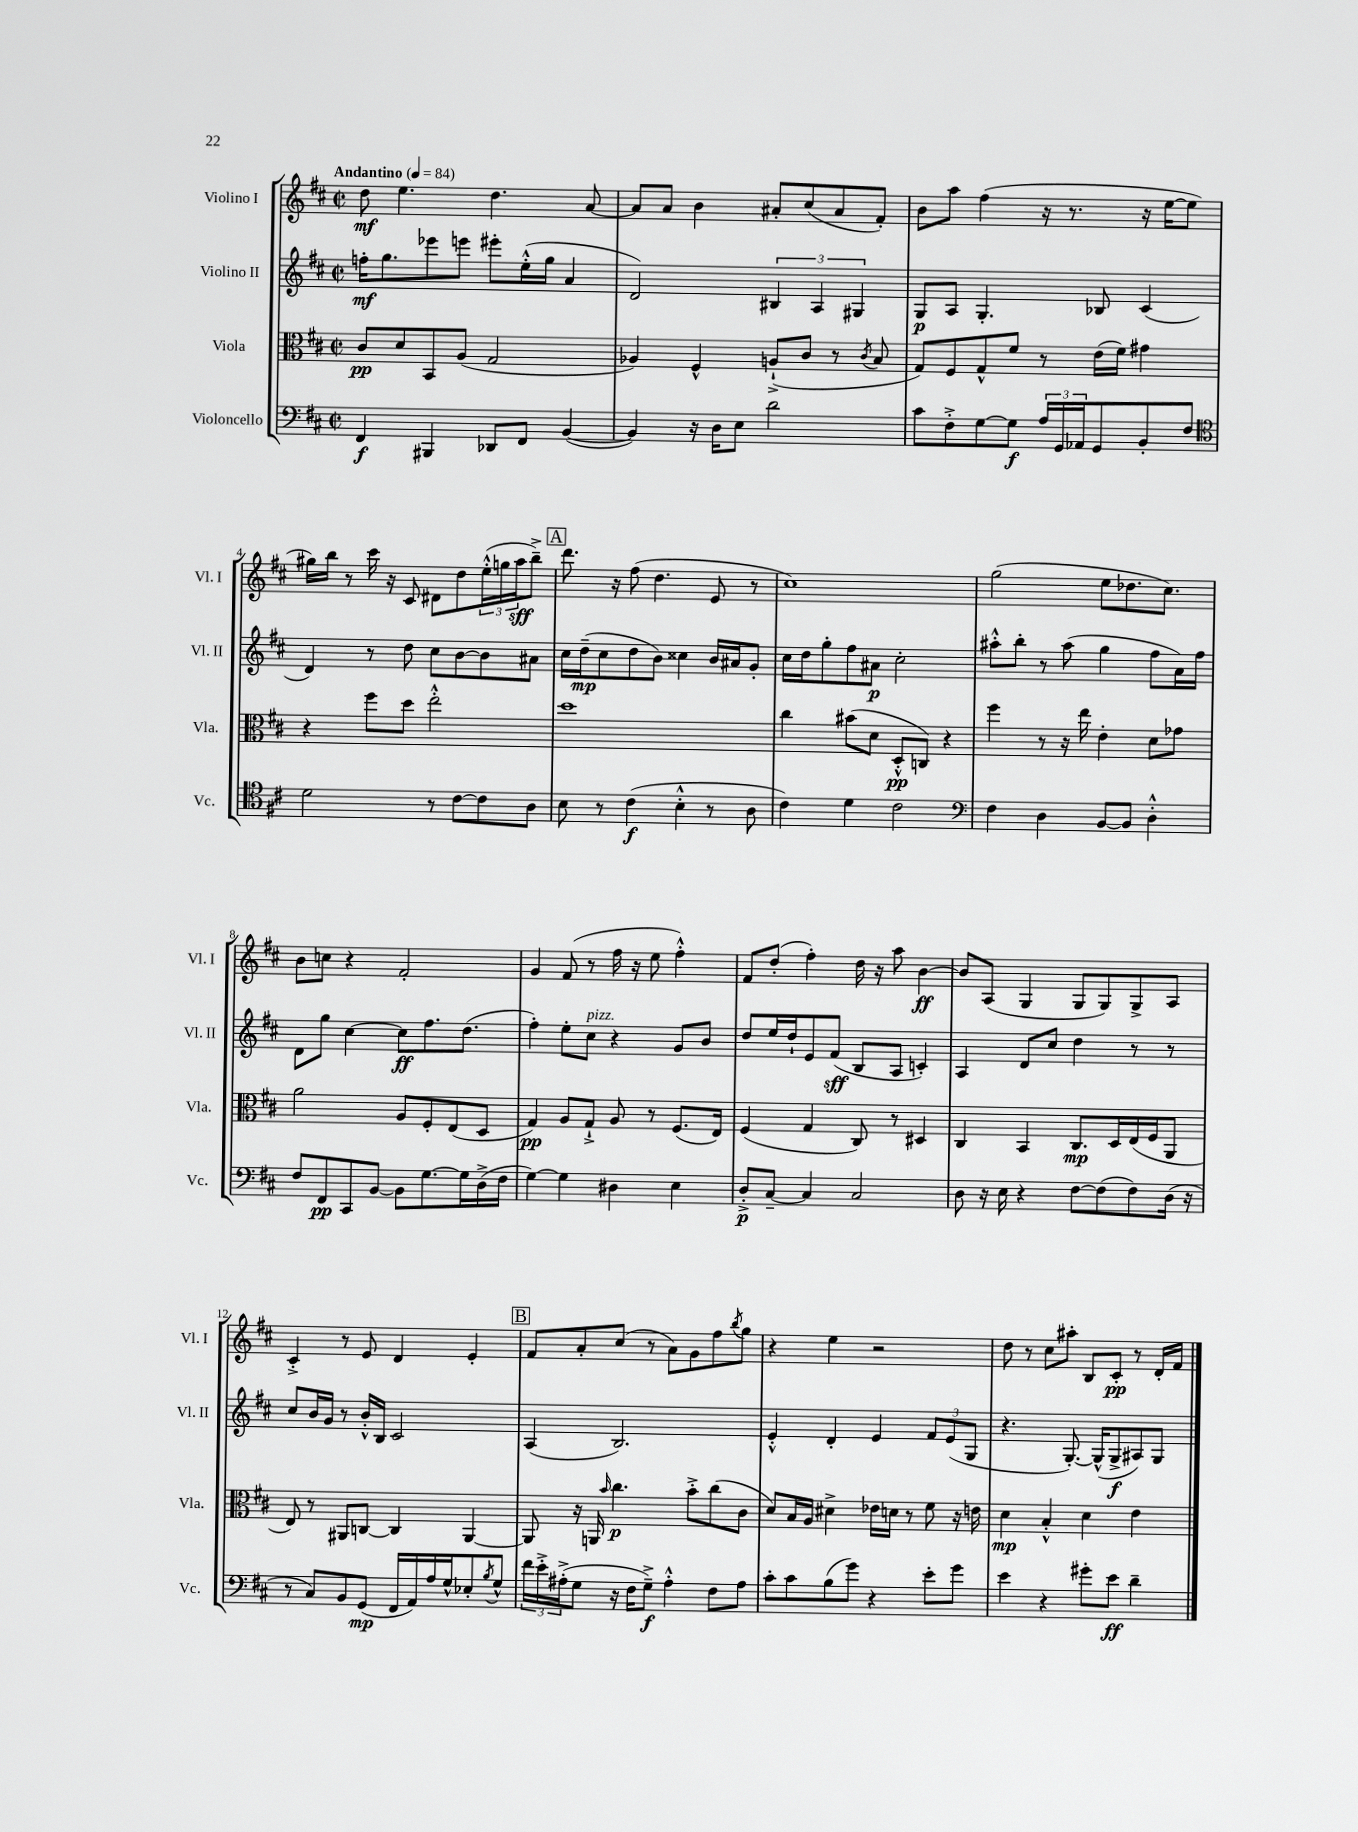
<<
\new StaffGroup <<
\new Staff = "s0" \with { instrumentName = "Violino I" shortInstrumentName = "Vl. I" } {
    \clef treble \key d \major \defaultTimeSignature \time 2/2 \tempo "Andantino" 4 = 84
    d''8\mf e''4. d''4. a'8~ |
    a'8 a'8 b'4 ais'8-. cis''8( ais'8 fis'8-.) |
    b'8 a''8 fis''4( r16 r8. r16 e''16~ e''8 |
    gis''16) b''16 r8 cis'''16 r16 cis'8 dis'8 d''8 \tuplet 3/2 { e''16-.-^( g''16 a''16\sff } b''8--->) |
    \mark \markup { \box "A" } d'''8. r16 fis''8( d''4. e'8 r8 |
    cis''1) |
    g''2( e''8 des''8. cis''8.) |
    b'8 c''8 r4 fis'2-. |
    g'4 fis'8( r8 fis''16 r16 e''8 fis''4-.-^) |
    fis'8 d''8-.( fis''4-.) d''16 r16 a''8 b'4~\ff |
    b'8 a8( g4 g8 g8) g8-> a8 |
    cis'4-.-> r8 e'8 d'4 e'4-. |
    \mark \markup { \box "B" } fis'8 a'8-. cis''8( r8 a'8) g'8 fis''8 \acciaccatura { b''8 } g''8 |
    r4 e''4 r2 |
    d''8 r8 cis''8 ais''8-. b8 cis'8-.\pp r8 d'16-. fis'16 \bar "|." |
}
\new Staff = "s1" \with { instrumentName = "Violino II" shortInstrumentName = "Vl. II" } {
    \clef treble \key d \major \defaultTimeSignature \time 2/2
    f''16-.\mf g''8. ees'''8 e'''8 eis'''8-. e''16-.-^( g''16 a'4 |
    d'2) \tuplet 3/2 { bis4 a4 gis4 } |
    g8\p a8 g4.-. bes8 cis'4( |
    d'4) r8 d''8 cis''8 b'8~ b'8 ais'8 |
    \mark \markup { \box "A" } cis''16 d''16--\mp( cis''8 d''8 b'8) cisis''4 b'16 ais'16 g'8-. |
    cis''16 d''16 g''8-. fis''8 ais'8\p cis''2-. |
    ais''8-.-^ b''8-. r8 ais''8( g''4 fis''8 a'16) fis''16 |
    d'8 g''8 cis''4~ cis''8\ff fis''8. d''8.( |
    fis''4-.) e''8-. cis''8^\markup { \italic "pizz." } r4 g'8 b'8 |
    d''8 e''16 d''16-! e'8 fis'8\sff( b8 a8 c'4-.) |
    a4 d'8 cis''8 d''4 r8 r8 |
    cis''8 b'16 g'16 r8 b'16-.-^ b16 cis'2 |
    \mark \markup { \box "B" } a4( b2.) |
    e'4-.-^ d'4-. e'4 \tuplet 3/2 { fis'8 e'8( g8 } |
    r4. g8.~-.) g16-^( g8->\f ais8) g8 \bar "|." |
}
\new Staff = "s2" \with { instrumentName = "Viola" shortInstrumentName = "Vla." } {
    \clef alto \key d \major \defaultTimeSignature \time 2/2
    cis'8\pp d'8 b,8 a8( g2 |
    aes4) fis4-^ a8-!->( cis'8 r8 \acciaccatura { cis'8 } b8 |
    g8) fis8 g8-^ fis'8 r8 e'16( fis'16) gis'4 |
    r4 fis''8 d''8 e''2-.-^ |
    \mark \markup { \box "A" } d''1 |
    cis''4 bis'8( d'8 d8-.-^\pp c8) r4 |
    fis''4 r8 r16 e''16 e'4-. d'8 ges'8 |
    a'2 a8 fis8-. e8( d8 |
    g4\pp) a8 g8-!-> a8 r8 fis8.( e16) |
    fis4( g4 cis8) r8 dis4 |
    cis4 b,4 cis8.\mp d16 e16( fis16 a,8 |
    e8) r8 ais,8 c8~ c4 ais,4~ |
    \mark \markup { \box "B" } ais,8 r16 a,16 \grace { b'16 } cis''4.\p b'8-.-> cis''8( cis'8 |
    d'8) b16 a16 dis'4-> ees'16 d'16 r8 fis'8 r16 e'16 |
    d'4\mp b4-.-^ d'4 e'4 \bar "|." |
}
\new Staff = "s3" \with { instrumentName = "Violoncello" shortInstrumentName = "Vc." } {
    \clef bass \key d \major \defaultTimeSignature \time 2/2
    fis,4\f bis,,4 des,8 fis,8 b,4~( |
    b,4) r16 d16 e8 d'2 |
    cis'8 fis8-.-> g8~ g8\f \tuplet 3/2 { a16 g,16 aes,16 } g,8 b,8-. fis8 |
    \clef tenor d'2 r8 cis'8~ cis'8 a8 |
    \mark \markup { \box "A" } b8 r8 cis'4\f( b4-.-^ r8 a8 |
    cis'4) d'4 cis'2 |
    \clef bass fis4 d4 b,8~ b,8 d4-.-^ |
    fis8 fis,8\pp cis,8 b,8~ b,8 g8.~ g16 d16->( fis16 |
    g4~) g4 dis4 e4 |
    d8-.->\p cis8~-- cis4 cis2 |
    d8 r16 e16 r4 fis8~ fis8( fis8) d16( r16 |
    r8 cis8) b,8 g,8\mp( fis,16 a,16) a16 g16-^ ees8-. \acciaccatura { b8 } g8-^ |
    \mark \markup { \box "B" } \tuplet 3/2 { fis'16 e'16-.-> ais16-.->( } g8 r16 fis16 g8--->\f) ais4-.-^ fis8 ais8 |
    cis'8-. cis'8 b8( g'8) r4 e'8-. g'8 |
    e'4 r4 gis'8-. e'8\ff d'4-- \bar "|." |
}
>>
>>
